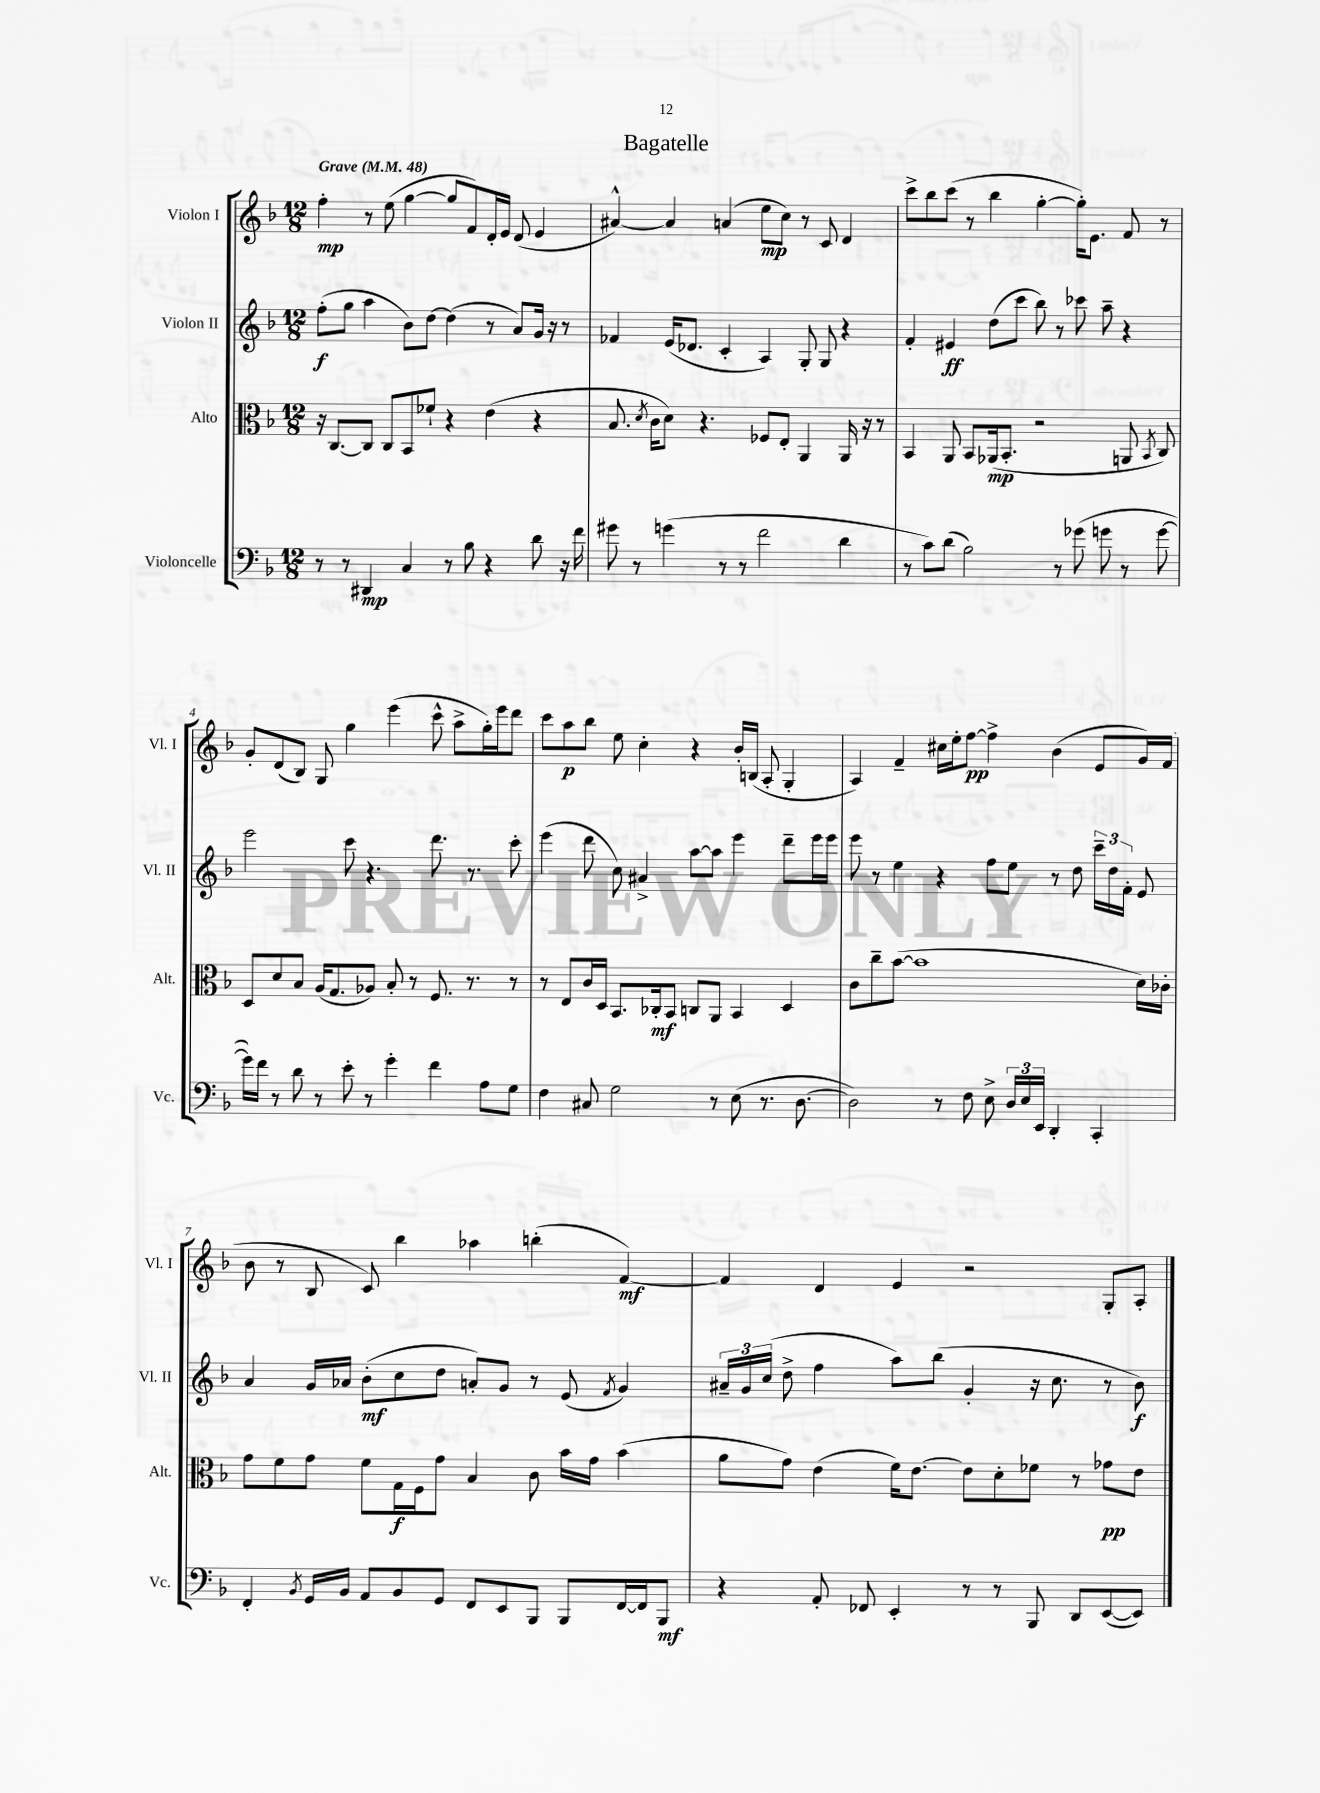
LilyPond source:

\header { title = "Bagatelle" }
<<
\new StaffGroup <<
\new Staff = "s0" \with { instrumentName = "Violon I" shortInstrumentName = "Vl. I" } {
    \clef treble \key f \major \numericTimeSignature \time 12/8 \tempo "Grave" 4 = 48
    \autoBeamOff f''4-.\mp r8 e''8( g''4~ g''8[ f'8) d'16-. e'16] d'8( e'4 |
    ais'4~-^) ais'4 a'4( e''8[\mp c''8]) r8 c'8 d'4 |
    c'''8[-> bes''8 c'''8]( r8 bes''4 g''4~-. g''16[-.) e'8.] f'8 r8 |
    g'8[-. d'8( bes8]) g8 g''4 e'''4( c'''8-^ a''8[-> g''16-.) e'''16 d'''8] |
    c'''8[ a''8\p bes''8] e''8 c''4-. r4 bes'16[-. b16]( a8-. g4-. |
    a4) f'4-- cis''16[ e''16-. f''8]~\pp f''4-> bes'4( e'8[ g'16) f'16]( |
    bes'8 r8 bes8 c'8) bes''4 aes''4 b''4-.( f'4~\mf) |
    f'4 d'4 e'4 r2 g8[-. a8]-. \bar "|." |
}
\new Staff = "s1" \with { instrumentName = "Violon II" shortInstrumentName = "Vl. II" } {
    \clef treble \key f \major \numericTimeSignature \time 12/8
    \autoBeamOff f''8[-.\f( g''8] a''4 bes'8[) d''8]~ d''4( r8 a'8[) g'16] r16 r8 |
    fes'4 e'16[( des'8.] c'4-. a4) g8-. g8 r4 |
    f'4-. eis'4\ff d''8[( c'''8] bes''8) r8 ces'''8 a''8-- r4 |
    e'''2 c'''8 r4. d'''8. r8. c'''8-. |
    e'''4( d'''8 c''8) ais'4-> a''8[~ a''8] e'''4 d'''8[-- e'''16 e'''16] |
    e'''8 r8 e''4 r4 f''8[ e''8] r8 d''8 \tuplet 3/2 { c'''16[-- d''16 f'16]-. } e'8 |
    a'4 g'16[ aes'16] bes'8[-.\mf( c''8 d''8] a'8[-.) g'8] r8 e'8( \acciaccatura { f'8 } g'4) |
    \tuplet 3/2 { ais'16[-- g'16 c''16]( } d''8-> f''4 a''8[) bes''8]( g'4-. r16 c''8. r8 bes'8\f) \bar "|." |
}
\new Staff = "s2" \with { instrumentName = "Alto" shortInstrumentName = "Alt." } {
    \clef alto \key f \major \numericTimeSignature \time 12/8
    \autoBeamOff r16 c8.[~ c8] c8[ bes,8 fes'8]-! r4 e'4( r4 |
    bes8. \acciaccatura { d'8 } c'16[ d'8]) r4. fes8[ e8]-. a,4 a,16 r16 r8 |
    bes,4 a,8 bes,8[ aes,16\mp( bes,8.]-. r2 a,8 \acciaccatura { bes,8 } c8) |
    d8[ d'8 bes8] a16[( g8. aes8]) bes8-. r8 f8. r8. r8 |
    r8 e8[ c'16 d16] bes,8.[ ces16-.\mf bes,8] c8[ a,8] bes,4 d4 |
    c'8[ c''8-- bes'8]~( bes'1 d'16[) ces'16]-. |
    g'8[ f'8 g'8] f'8[ g16\f f16 g'8] bes4 c'8 bes'16[ g'16] bes'4( |
    a'8[ g'8]) e'4( f'16[) e'8.]~ e'8[ d'8-. fes'8] r8 ges'8[\pp e'8] \bar "|." |
}
\new Staff = "s3" \with { instrumentName = "Violoncelle" shortInstrumentName = "Vc." } {
    \clef bass \key f \major \numericTimeSignature \time 12/8
    \autoBeamOff r8 r8 dis,4\mp c4 r8 bes8 r4 d'8 r16 f'16 |
    gis'8 r8 g'4( r8 r8 f'2 d'4 |
    r8 c'8[) d'8]( bes2) r8 ges'8( g'8 r8 g'8~ |
    g'16[) f'16] r8 d'8 r8 e'8-. r8 g'4-. f'4 a8[ g8] |
    f4 cis8 g2 r8 e8( r8. d8.~ |
    d2) r8 f8 e8-> \tuplet 3/2 { d16[ e16 e,16] } d,4-. c,4-. |
    f,4-. \acciaccatura { bes,8 } g,16[ bes,16] a,8[ bes,8 g,8] f,8[ e,8 bes,,8] bes,,8[ f,16~ f,16 bes,,8]\mf |
    r4 a,8-. fes,8 e,4-. r8 r8 bes,,8 d,8[ e,8~( e,8]) \bar "|." |
}
>>
>>
